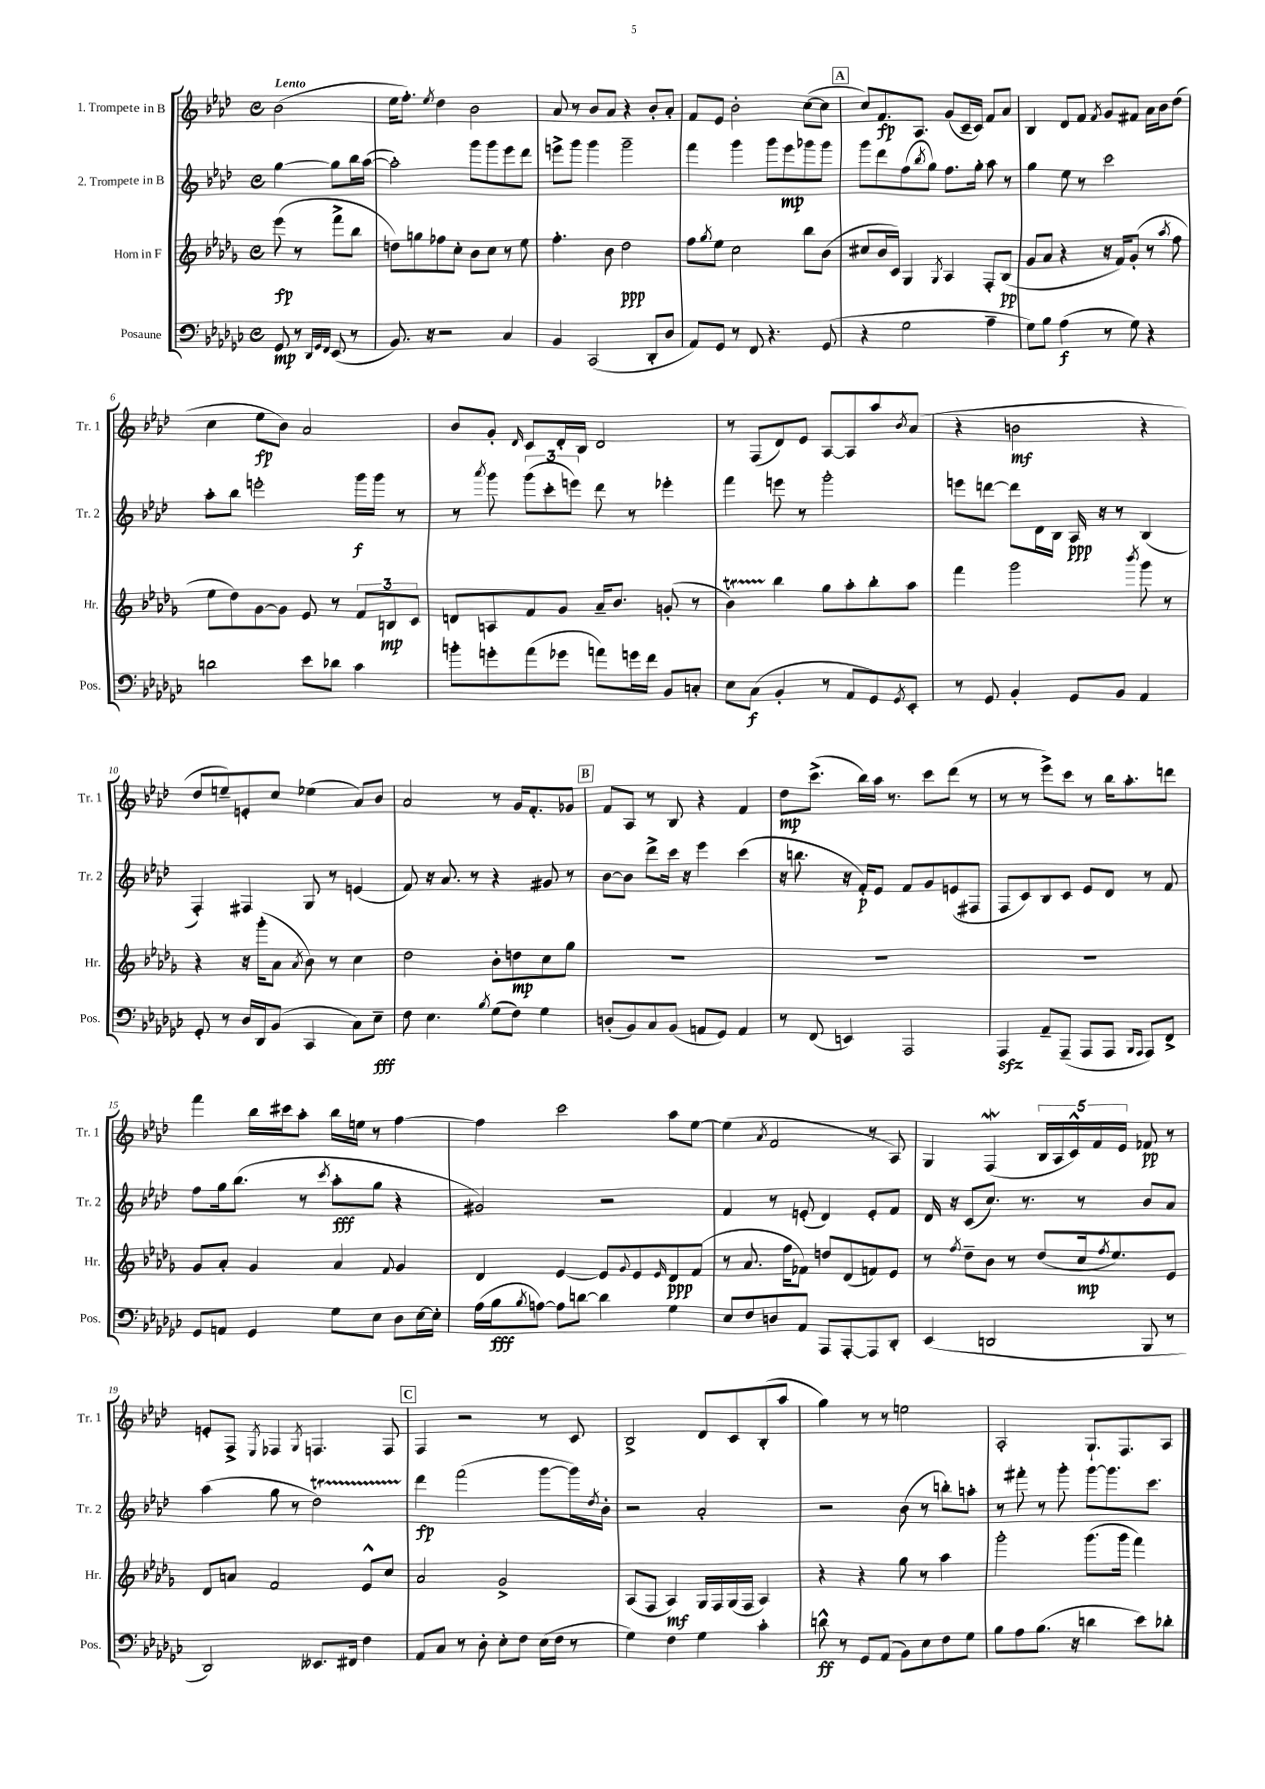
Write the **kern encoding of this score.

**kern	**kern	**kern	**kern
*staff4	*staff3	*staff2	*staff1
*clefF4	*clefG2	*clefG2	*clefG2
*k[b-e-a-d-g-c-]	*k[b-e-a-d-g-]	*k[b-e-a-d-]	*k[b-e-a-d-]
*M4/4	*M4/4	*M4/4	*M4/4
*met(c)	*met(c)	*met(c)	*met(c)
8GG-/	(8eee-\	[4gg\	(2b-\
8r	8r	.	.
32qqDD-/LLL	.	.	.
32qqGG-/	.	.	.
32qqFF/JJJ	.	.	.
(8EE-/	8fff^\L	8gg\]L	.
8r	8bb-\J	16bb-\L	.
.	.	([16aa-\JJ	.
=	=	=	=
8.BB-/)	8dd\L)	2aa-'\])	16ee-\LK
.	.	.	8.ff'\J)
.	8gg\	.	.
16r	.	.	.
.	.	.	8qee-/
2r	8ff-\	.	4dd-\
.	8cc'\J	.	.
.	8b-\L	8ggg\L	2b-\
.	8cc\J	8ggg\	.
4C-/	8r	8eee-\	.
.	8ee-\	8ddd-\J	.
=	=	=	=
4BB-/	4.ff'\	8eee^\L	8a-/
.	.	8ggg\J	8r
(2CC-/	.	4ggg\	8b-/L
.	8b-\	.	8a-/J
.	2dd-\	2ggg~\	4r
8DD-'/L	.	.	8b-'/L
8D-/J	.	.	8a-'/J
=	=	=	=
8AA-/L)	8ff\L	4fff\	8f/L
.	8qgg-/	.	.
8GG-/J	8ee-\J	.	8e-/J
8r	2cc\	4ggg\	2b-'\
8FF/	.	.	.
4.r	.	8ggg\L	.
.	.	8eee-\	.
.	8bb-\L	8ggg-\	([8cc\L
(8GG-/	(8b-\J	8ggg-\J	8cc\]J
=	=	=	=
4r	8cc#/L	8ggg\L	8cc/L)
.	16b-/L	8ddd-\	8.f/
.	16c/JJ)	.	.
2G-\	4G-/	(8ff\	.
.	.	.	8.A-/J
.	.	8qbb-/	.
.	.	8gg\J)	.
.	8qG-/	.	.
.	4A-/	8.ff\L	(8g/L
.	.	.	16c~/L
.	.	16gg'\Jk	16c/JJ)
4A-~\	8F'/L	8aa-\	8f/L
.	(8B-/J	8r	8a-/J
=	=	=	=
8G-\L)	8g-/L	4gg\	4B-/
8B-\J	8a-/J	.	.
(4A-\	4r	8ee-\	8d-/L
.	.	8r	8f/J
.	.	.	8qf/
8r	16r	2ccc\	8g/L
.	16f/LK)	.	.
8G-\)	(8g-'/J	.	8f#/J
4r	8r	.	16a-\LL
.	.	.	16b-\J
.	8qaa-/	.	.
.	8ff\	.	(8dd-\J
=	=	=	=
2d\	8ee-\L	8aa-'\L	4cc\
.	8dd-\)	8bb-\J	.
.	[8g-\	2eee'\	8ee-\L
.	8g-\]J	.	8b-\J)
8e-\L	8e-/	.	2a-/
8d-\J	8r	.	.
4c-\	12f/L	16ggg\LL	.
.	.	16ggg\JJ	.
.	12B/	.	.
.	.	8r	.
.	12c/J	.	.
=	=	=	=
8b'\L	8d/L	8r	8b-/L
.	.	8qaaa-/	.
8g'\	8A/	8ggg\	8g'/J
.	.	.	16qqd-/
(8a-\	8f/	(12ggg\L	8c/L
.	.	12ccc'\	.
8g-\J	8g-/J	.	16d-'/L
.	.	12eee\J)	.
.	.	.	16B-/JJ
8a\L)	16a-~/LK	8ddd-\	2d-/
.	8.b-/J	.	.
16g\L	.	8r	.
16f\JJ	.	.	.
8BB-/L	(8g'/	4eee-'\	.
8C'/J	8r	.	.
=	=	=	=
8E-\L	4b-\)	4fff\	8r
(8C-\J	.	.	(8F/L
4BB-'/	4bb-\	8eee\	8d-/)
.	.	8r	8e-/J
8r	8gg-\L	2ggg'\	[8A-/L
8AA-/L	8aa-'\	.	8A-/]
8GG-/)	8bb-'\	.	8aa-/
8qGG-/	.	.	8qb-/
8EE-'/J	8aa-\J	.	(8a-/J
=	=	=	=
8r	4fff\	8eee\L	4r
8GG-/	.	[8ddd\J	.
4BB-'/	2ggg-\	8ddd\]L	2b\
.	.	16d-\L	.
.	.	16B-\JJ	.
8GG-/L	.	16A-/	.
.	.	16r	.
8BB-/J	.	8r	.
.	8qbbb-/	.	.
4AA-/	8ggg-\	(4B-/	4r
.	8r	.	.
=	=	=	=
8GG-'/	4r	4F'/)	8dd-/L
8r	.	.	8ee~/)
16D-/LL	16r	4F#/	8e'/
16DD-/J	(16ggg-'\LK	.	.
(8BB-/J	8a-\J	.	8cc/J
.	8qa-/	.	.
4CC-/	8b-\)	8G/	(4ee-\
.	8r	8r	.
8C-\L)	4cc\	(4e/	8a-/L)
8E-~\J	.	.	8b-/J
=	=	=	=
8F\	2dd-\	8f/)	2a-/
4.E-\	.	16r	.
.	.	8.a-/	.
.	.	8r	.
8qB-/	.	.	.
(8G-\L	8b-'\L	4r	8r
8F\J)	8dd\	.	16g/LK
.	.	.	8.f'/
4G-\	8cc\	8g#/	.
.	8gg-\J	8r	8g-/J
=	=	=	=
(8D'/L	1r	[8b-\L	8f/L
8BB-/)	.	8b-\]J	8A-/J
8C-/	.	8ddd-^\L	8r
(8BB-/J	.	16ccc\Jk	8B-/
.	.	16r	.
8AA/L	.	4eee-\	4r
8GG-/J)	.	.	.
4AA/	.	(4ccc\	4f/
=	=	=	=
8r	1r	16r	8dd-\L
.	.	8.bb\	.
(8FF/	.	.	(8.ccc^\J
4EE/)	.	16r	.
.	.	16f'/LK)	16bb-\LL)
.	.	8e-/J	16aa-\JJ
.	.	.	8.r
2AAA-/	.	8f/L	.
.	.	8g/	8ccc\L
.	.	(8e/	(8ddd-\J
.	.	8F#/J	8r
=	=	=	=
4AAA-/	1r	8F/L	8r
.	.	8c/)	8r
8AA-~/L	.	8B-/	8eee-^\L)
(8AAA-~/J	.	8c/J	8ccc\J
8AAA-/L	.	8e-/L	8r
8AAA-/J	.	8d-/J	16bb-\LK
.	.	.	8.aa-'\
16qqBBB-/LL	.	.	.
16qqAAA-/JJ	.	.	.
8AAA-/L)	.	8r	.
8FF^/J	.	8f/	8ddd\J
=	=	=	=
8GG-/L	8g-/L	8ff\L	4fff\
8AA/J	8a-'/J	16gg\k	.
.	.	(8.bb-\J	.
4GG-/	4g-/	.	16bb-\LL
.	.	.	16ccc#\J
.	.	8r	8aa-'\J
.	.	8qccc/	.
8G-\L	4a-/	8aa-'\L	16bb-\LL
.	.	.	16ee\JJ
8E-\J	.	8gg\J	8r
.	8qqf/	.	.
8D-\L	4g-/	4r	[4ff\
[16E-\L	.	.	.
16E-'\]JJ	.	.	.
=	=	=	=
(16A-\LL	4d-/	2g#/)	4ff\]
16B-\J	.	.	.
8qB-/	.	.	.
[8A\J)	.	.	.
8A\]L	[4e-/	.	2ccc\
[8d\J	.	.	.
4d\]	8e-/]L	2r	.
.	8qqg-/	.	.
.	8e-/	.	.
.	16qqe-/	.	.
4G-\	8d-/	.	8aa-\L
.	(8f/J	.	[8ee-\J
=	=	=	=
8E-/L	8r	4f/	(4ee-\]
8F/	8.a-/	.	.
.	.	.	8qa-/
8D/	.	8r	2f/
.	16ff\LK	.	.
8AA-/J	8f-\J)	(8e'/	.
8AAA-/L	8dd/L	4d-/)	.
[8AAA-'/	(8d-/	.	.
8AAA-/]	8f/)	8e'/L	8r
8DD-'/J	8e-/J	8f/J	8A-/)
=	=	=	=
(4EE-/	8r	16d-/	4G/
.	.	16r	.
.	8qff/	.	.
.	8dd-~\L	(8c/L	.
2DD/	8b-\J	8.cc/J)	(4F/
.	8r	.	.
.	.	8.r	.
.	(8dd-/L	.	20B-/LL
.	.	.	20A-/
.	.	.	20c^^/)
.	16cc/k	8r	.
.	.	.	20f/
.	8qff/	.	.
.	8.ee-/)	.	.
.	.	.	20e-/JJ
8BBB-/	.	8b-/L	8f-/
8r	8e-/J	8a-/J	8r
=	=	=	=
2DD-/)	8d-/L	(4aa-\	8e'/L
.	8a/J	.	8F^/J
.	.	.	8qE-/
.	2f/	8gg\	4F-/
.	.	8r	.
.	.	.	8qG/
8.EE--/L	.	2dd-\)	4.F/
16FF#/Jk	.	.	.
4F\	8e-^^/L	.	.
.	8cc/J	.	8F/
=	=	=	=
8AA-/L	2a-/	4ddd-\	4F/
8C-/J	.	.	.
8r	.	(2fff\	2r
8D-'\	.	.	.
8E-'\L	2g-^/	.	.
8F\J	.	.	.
(16E-\LL	.	[8ggg\L	8r
16F\JJ	.	.	.
8r	.	16ggg\]L)	8c/
.	.	8qdd-/	.
.	.	16b-'\JJ	.
=	=	=	=
4G-\)	(8A-/L	2r	2B-^/
.	8F/J	.	.
4F\	4A-/)	.	.
4G-\	16G-/LL	2a-'/	8d-/L
.	16F/	.	.
.	(16G-/	.	8c/
.	16F/JJ	.	.
4c-'\	4A-/)	.	(8B-'/
.	.	.	8aa-/J
=	=	=	=
8d^^\	4r	2r	4gg\)
8r	.	.	.
8GG-/L	4r	.	8r
(8AA-/J	.	.	8r
8BB-\L)	8gg-\	(8b-\	2ee\
8E-\	8r	8r	.
8F\	4aa-\	8bb'\L)	.
8G-\J	.	8aa'\J	.
=	=	=	=
8B-\L	2ggg-'\	8r	2A-'/
8A-\	.	8fff#'\	.
(8.B-\J	.	8r	.
.	.	8ggg'\	.
16r	.	.	.
4d\	(8.ggg-\L	[8ggg\L	8.G`/L
.	.	8.ggg\]	.
.	16ggg-\Jk	.	8.F/
8e-\L)	4fff\)	.	.
.	.	8.ccc\J	.
8d-'\J	.	.	8A-/J
==	==	==	==
*-	*-	*-	*-
